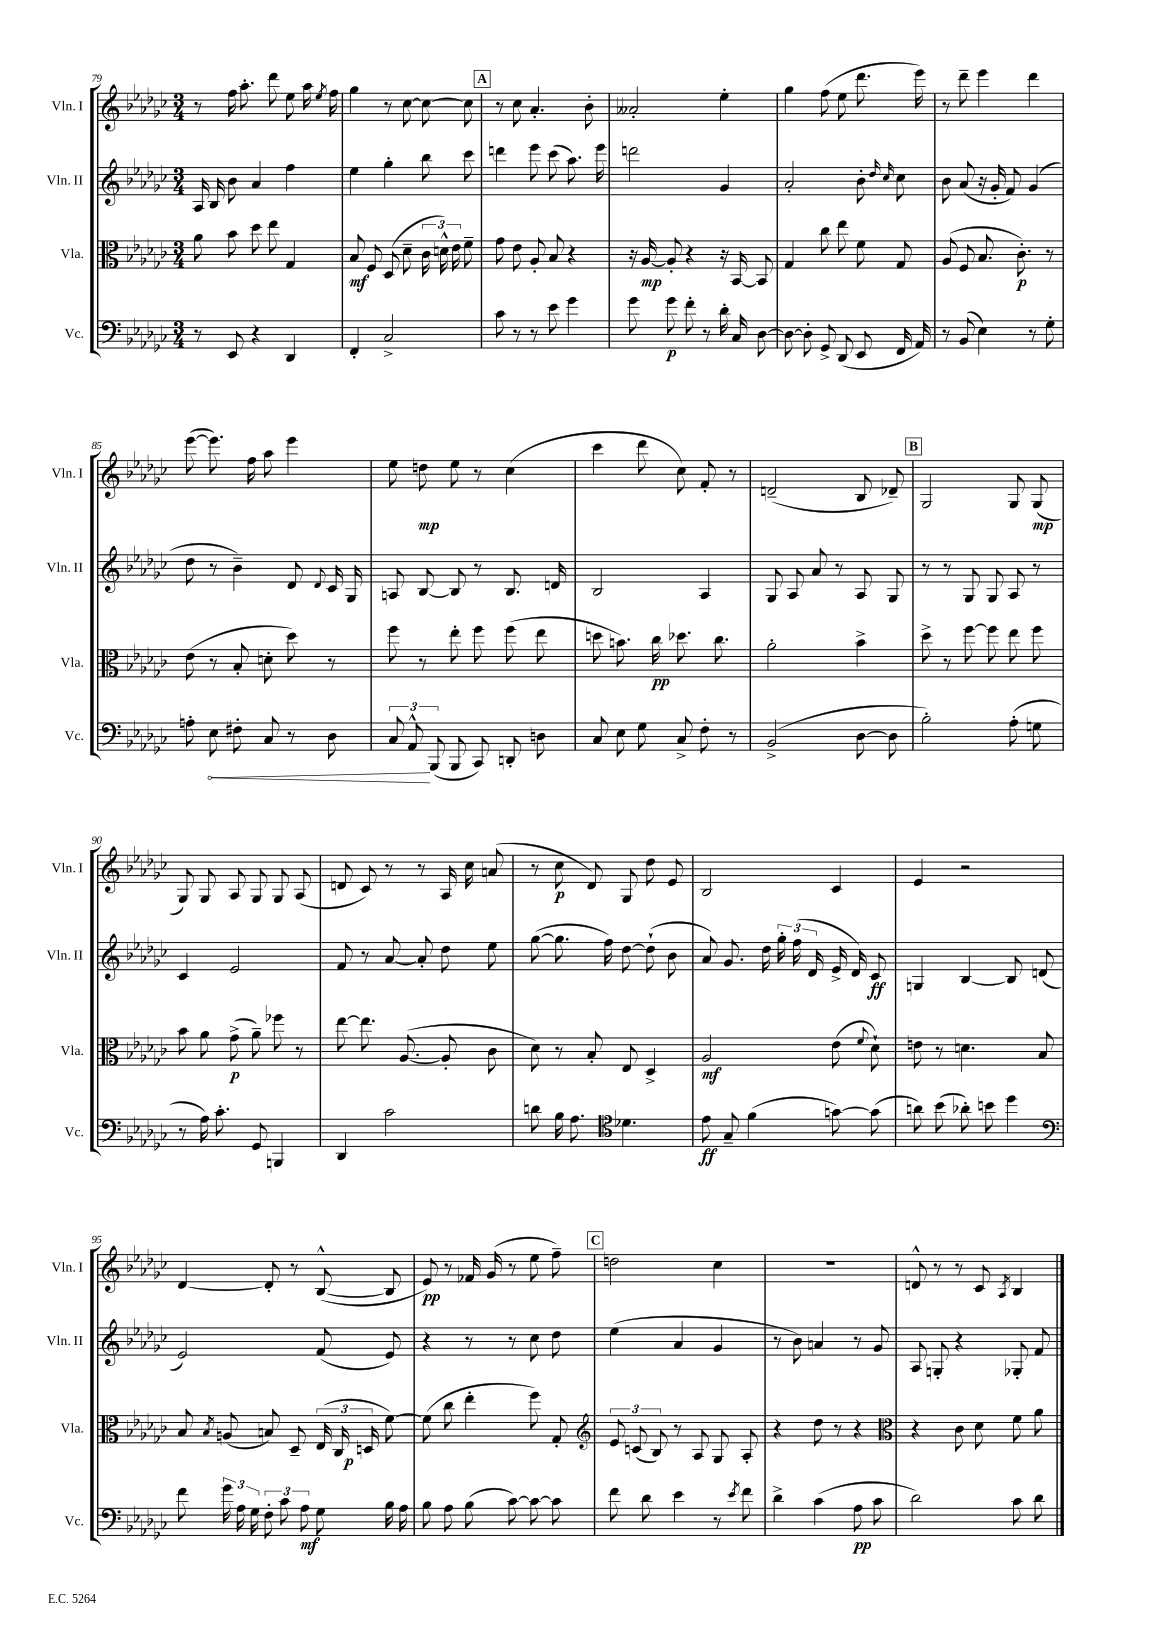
<<
\new StaffGroup <<
\new Staff = "s0" \with { instrumentName = "Vln. I" shortInstrumentName = "Vln. I" } {
    \clef treble \key ges \major \numericTimeSignature \time 3/4
    \autoBeamOff r8 f''16 aes''8.-. des'''8 ees''8 aes''16 \acciaccatura { ees''8 } f''16 |
    ges''4 r8 ces''8~ ces''8~ ces''8 |
    \mark \markup { \box "A" } r8 ces''8 aes'4.-. bes'8-. |
    aeses'2-. ees''4-. |
    ges''4 f''8( ees''8 des'''8. ees'''16) |
    r8 des'''8-- ees'''4 des'''4 |
    ees'''8~( ees'''8.) f''16 aes''8 ees'''4 |
    ees''8 d''8\mp ees''8 r8 ces''4( |
    ces'''4 des'''8 ces''8) f'8-. r8 |
    d'2--( bes8 des'8--) |
    \mark \markup { \box "B" } ges2 ges8 ges8\mp( |
    ges8) ges8 aes8 ges8 ges8 aes8( |
    d'8 ces'8) r8 r8 aes16 ces''16 a'8( |
    r8 ces''8\p des'8) ges8 des''8 ees'8 |
    bes2 ces'4 |
    ees'4 r2 |
    des'4~ des'8-. r8 bes8~-^( bes8 |
    ees'8\pp) r8 fes'16 ges'16( r8 ees''8 f''8--) |
    \mark \markup { \box "C" } d''2 ces''4 |
    R2. |
    d'8-^ r8 r8 ces'8 \acciaccatura { aes8 } bes4 \bar "|." |
}
\new Staff = "s1" \with { instrumentName = "Vln. II" shortInstrumentName = "Vln. II" } {
    \clef treble \key ges \major \numericTimeSignature \time 3/4
    \autoBeamOff aes16 bes16 bes'8 aes'4 f''4 |
    ees''4 ges''4-. bes''8 ces'''8 |
    \mark \markup { \box "A" } d'''4 ees'''8 ces'''8( aes''8.) ees'''16 |
    d'''2 ges'4 |
    aes'2-. bes'8-. \grace { des''16 ces''16 } ces''8 |
    bes'8 aes'8( r16 ges'16-. f'8) ges'4( |
    des''8 r8 bes'4--) des'8 \appoggiatura { des'8 } ces'16 ges16 |
    a8 bes8~ bes8 r8 bes8. d'16 |
    bes2 aes4 |
    ges8 aes8 aes'8 r8 aes8 ges8 |
    \mark \markup { \box "B" } r8 r8 ges8 ges8 aes8 r8 |
    ces'4 ees'2 |
    f'8 r8 aes'8~ aes'8-. des''8 ees''8 |
    ges''8~( ges''8. f''16) des''8~ des''8-!( bes'8 |
    aes'8) ges'8. des''16 \tuplet 3/2 { ges''16-. f''16( des'16 } ees'16-> des'16) ces'8\ff |
    g4 bes4~ bes8 d'8( |
    ees'2) f'8( ees'8) |
    r4 r8 r8 ces''8 des''8 |
    \mark \markup { \box "C" } ees''4( aes'4 ges'4 |
    r8 bes'8) a'4 r8 ges'8 |
    aes8 g8-. r4 ges8-. f'8 \bar "|." |
}
\new Staff = "s2" \with { instrumentName = "Vla." shortInstrumentName = "Vla." } {
    \clef alto \key ges \major \numericTimeSignature \time 3/4
    \autoBeamOff aes'8 bes'8 des''8 ees''8 ges4 |
    bes8\mf f8 des8( des'8-- \tuplet 3/2 { ces'16 d'16-^) ees'16 } f'8-- |
    \mark \markup { \box "A" } ges'8 ees'8 aes8-. bes8 r4 |
    r16 aes16~\mp aes8-. r4 r16 bes,16~ bes,8 |
    ges4 ces''8 ees''8 f'8 ges8 |
    aes8( f8 bes8. ces'8.-.\p) r8 |
    ees'8( r8 bes8-. d'8-. des''8) r8 |
    f''8 r8 ees''8-. f''8 f''8( ees''8 |
    d''8 b'8.) ces''16\pp des''8. ces''8. |
    aes'2-. bes'4-> |
    \mark \markup { \box "B" } des''8-> r8 f''8~ f''8 ees''8 f''8 |
    bes'8 aes'8 ges'8->\p( aes'8--) fes''8 r8 |
    ees''8~ ees''8. aes8.~( aes8-. ces'8 |
    des'8) r8 bes8-. ees8 des4-> |
    aes2\mf ees'8( \appoggiatura { f'8 } des'8-!) |
    e'8 r8 d'4. bes8 |
    bes8 \acciaccatura { bes8 } a8( b8) des8-- \tuplet 3/2 { ees16( ces16 d16\p } f'8~) |
    f'8( ces''8 ees''4-. f''8) ges8-. |
    \mark \markup { \box "C" } \clef treble \tuplet 3/2 { ees'8 c'8( bes8) } r8 aes8 ges8 aes8-. |
    r4 des''8 r8 r4 |
    \clef alto r4 ces'8 des'8 f'8 aes'8 \bar "|." |
}
\new Staff = "s3" \with { instrumentName = "Vc." shortInstrumentName = "Vc." } {
    \clef bass \key ges \major \numericTimeSignature \time 3/4
    \autoBeamOff r8 ees,8 r4 des,4 |
    f,4-. ces2-> |
    \mark \markup { \box "A" } ces'8 r8 r8 ees'8 ges'4 |
    ges'8 ges'8\p f'8-. r8 des'16-. ces16 des8~ |
    des8~ des8-. ges,8-> des,8( ees,8 f,16 aes,16) |
    r8 bes,8( ees4) r8 ges8-. |
    a8-. \once \override Hairpin.circled-tip = ##t ees8\< fis8-. ces8 r8 des8 |
    \tuplet 3/2 { ces8 aes,8-^\! bes,,8( } bes,,8 ces,8) d,8-. d8 |
    ces8 ees8 ges8 ces8-> f8-. r8 |
    bes,2->( des8~ des8 |
    \mark \markup { \box "B" } bes2-.) aes8-.( g8 |
    r8 aes16) ces'8.-. ges,8 b,,4 |
    des,4 ces'2 |
    d'8 bes16 aes8. \clef tenor des'4. |
    ees'8\ff ges8-- f'4( g'8~) g'8( |
    a'8) bes'8( aes'8-.) b'8 des''4 |
    \clef bass f'8 \tuplet 3/2 { ges'16 aes16 ges16 } \tuplet 3/2 { f8-. ces'8 aes8\mf } ges8 bes16 aes16 |
    bes8 aes8 bes8( ces'8~) ces'8~ ces'8 |
    \mark \markup { \box "C" } f'8 des'8 ees'4 r8 \acciaccatura { ees'8 } f'8 |
    des'4-> ces'4( aes8\pp ces'8 |
    des'2) ces'8 des'8 \bar "|." |
}
>>
>>
\layout { \context { \Score currentBarNumber = #79 } }
